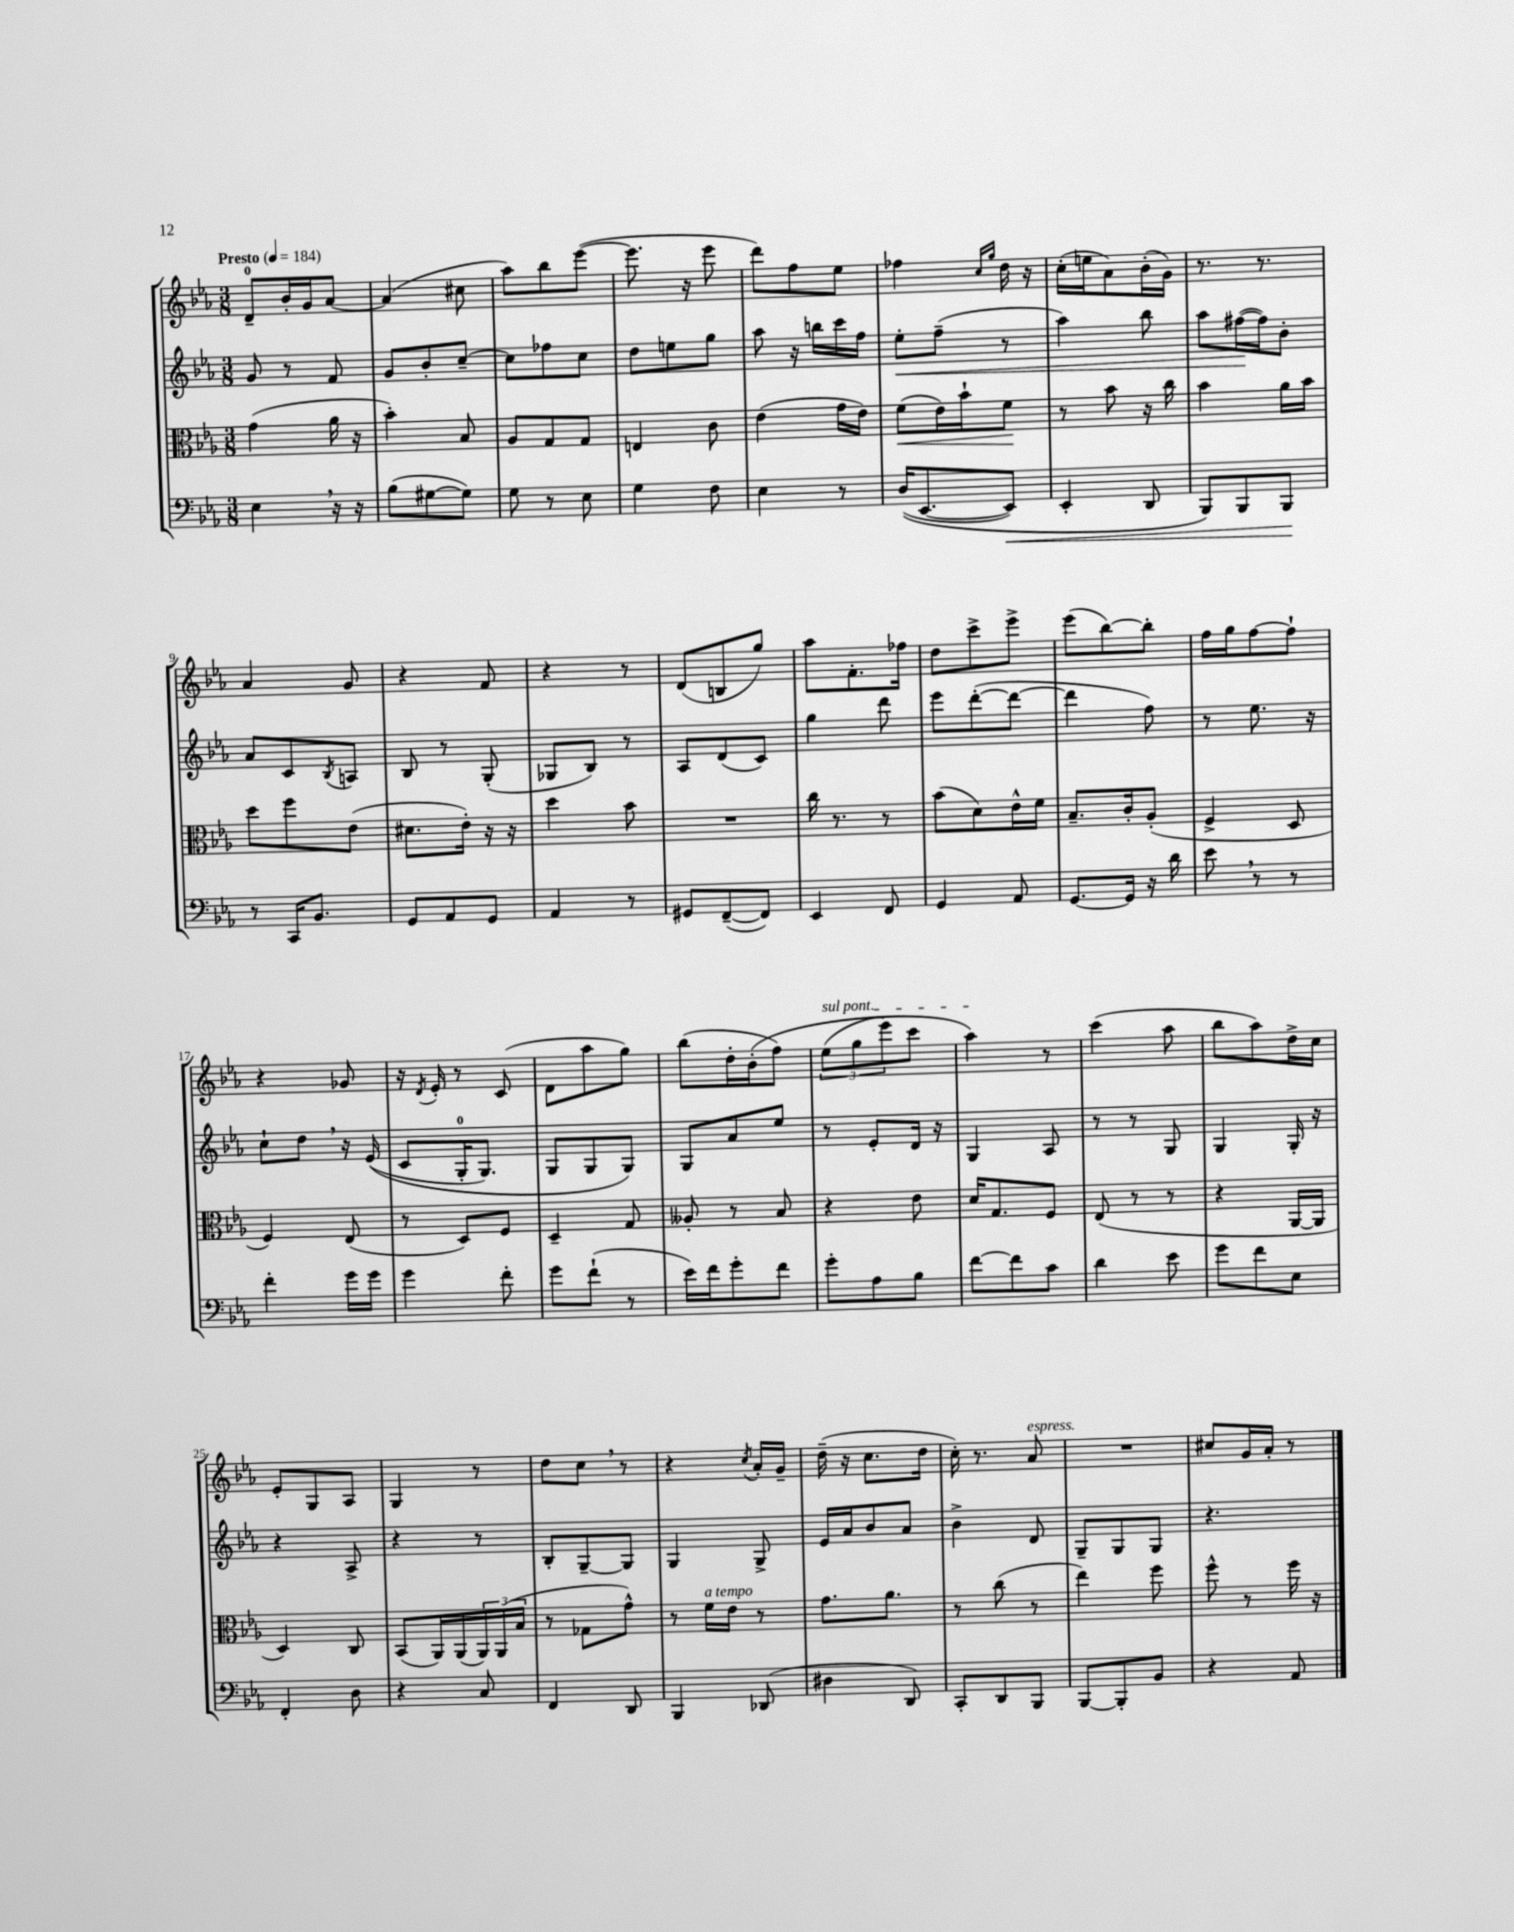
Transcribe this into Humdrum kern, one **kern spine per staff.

**kern	**kern	**kern	**kern
*staff4	*staff3	*staff2	*staff1
*clefF4	*clefC3	*clefG2	*clefG2
*k[b-e-a-]	*k[b-e-a-]	*k[b-e-a-]	*k[b-e-a-]
*M3/8	*M3/8	*M3/8	*M3/8
*MM184	*MM184	*MM184	*MM184
4E-	(4g	8g	8d~
.	.	8r	16b-'
.	.	.	16g
16r	16a-	8f	[8a-
16r	16r	.	.
=	=	=	=
(8B-	4b-')	8g	(4a-]
[8G#	.	8b-'	.
8G#])	8B-	[8cc~	8cc#
=	=	=	=
8G	8A-	8cc]	8aa-)
8r	8G	8ff-	8bb-
8E-	8G	8cc	([8eee-
=	=	=	=
4G	4E	8dd	8.eee-]
.	.	8ee	.
.	.	.	16r
8F	8c	8gg	8eee-
=	=	=	=
4E-	(4e-	8aa-	8ddd)
.	.	16r	8ff
.	.	16bb	.
8r	16g	16ccc	8ee-
.	16e-)	16ff	.
=	=	=	=
&((16D	(8f	8ee-'	4ff-
[8.EE-	.	.	.
.	16e-)	(8ff~	.
.	16b-`	.	.
.	.	.	16qqcc
.	.	.	16qqgg
8EE-])	8f	8r	16dd
.	.	.	16r
=	=	=	=
4EE-'	8r	4aa-)	(16cc'
.	.	.	16ee
.	8b-	.	8a-)
8DD	16r	8bb-	(16b-'
.	16cc	.	16g)
=	=	=	=
8BBB-&)	4b-	8aa-	8.r
8BBB-	.	([16ff#	.
.	.	16ff#])	8.r
8BBB-	16a-	8b-'	.
.	16b-	.	.
=	=	=	=
8r	8dd	8a-	4a-
16CC	8ff	8c	.
8.BB-	.	.	.
.	.	8qB-	.
.	(8e-	8A	8g
=	=	=	=
8GG	8.d#	8B-	4r
8AA-	.	8r	.
.	16e-')	.	.
8GG	16r	(8G'	8f
.	16r	.	.
=	=	=	=
4AA-	4dd	8G-	4r
.	.	8B-)	.
8r	8b-	8r	8r
=	=	=	=
8GG#	4.r	8A-	(8d
([8FF~	.	(8d	8B
8FF])	.	8c)	8gg)
=	=	=	=
4EE-	16cc	4gg	8aa-
.	8.r	.	.
.	.	.	8.f'
8FF	8r	8ddd	.
.	.	.	16ff-
=	=	=	=
4GG	(8b-	8eee-	8dd
.	8d)	([8ddd'	8ccc^
8AA-	16e-^^	8ddd_	8eee-^
.	16f	.	.
=	=	=	=
[8.GG	8.B-~	4ddd]	(8eee-
.	.	.	[8bb-)
16GG]	16c'	.	.
16r	(8A-'	8ff)	8bb-']
16d	.	.	.
=	=	=	=
8e-	4F^	8r	16ff
.	.	.	16gg
8r	.	8.ee-	[8ff
8r	8D	.	8ff`]
.	.	16r	.
=	=	=	=
4f'	4F)	8cc`	4r
.	.	8dd	.
16g	(8E-	16r	8g-
16g	.	&((16e-	.
=	=	=	=
4g	8r	8c	16r
.	.	.	8qd
.	.	.	16e-'
.	8D)	16G'	8r
.	.	8.G)	.
8f'	8F	.	(8c
=	=	=	=
8g	4D~	8G	8d
(8f`	.	8G	8aa-
8r	8G	8G&)	8gg)
=	=	=	=
16e-)	8A--'	8G	(8bb-
16f	.	.	.
8g'	8r	8a-	16dd'
.	.	.	&(16b-'
8f	8B-	8ee-	8ff)
=	=	=	=
8g'	4r	8r	(12ee-
.	.	.	12gg
8A-	.	8e-'	.
.	.	.	12eee-)
8B-	8e-	16d	8ccc
.	.	16r	.
=	=	=	=
[8f	16d	4G	4aa-&)
.	8.G	.	.
8f]	.	.	.
8c	8F	8A-	8r
=	=	=	=
4d	(8E-	8r	(4ccc
.	8r	8r	.
8e-	8r	8G	8aa-
=	=	=	=
8g	4r	4G	8bb-
8f	.	.	8aa-)
8E-	[16AA-	16G'	16dd^
.	16AA-]	16r	16cc
=	=	=	=
4FF'	4D)	4r	8e-'
.	.	.	8G
8D	8C	8A-^	8A-
=	=	=	=
4r	(8BB-	4r	4G
.	16AA-)	.	.
.	(16AA-	.	.
8C	24AA-)	8r	8r
.	(24AA-	.	.
.	24B-	.	.
=	=	=	=
4FF	8r	8B-'	8dd
.	8G-	[8G~	8cc
8DD	8g^^)	8G]	8r
=	=	=	=
4BBB-	8r	4G	4r
.	16f	.	.
.	16e-	.	.
.	.	.	8qcc
(8DD-	8r	8G^	16a-'
.	.	.	16g~
=	=	=	=
4D#	8.g	16e-	(16dd~
.	.	16a-	16r
.	.	8b-	8.cc
.	8.a-	.	.
8DD)	.	8a-	.
.	.	.	16dd
=	=	=	=
8CC'	8r	4b-^	16cc')
.	.	.	8.r
8DD	(8cc	.	.
8BBB-	8r	8d	8a-
=	=	=	=
[8BBB-	4ee-)	8G~	4.r
8BBB-']	.	8G	.
8BB-	8ff	8G	.
=	=	=	=
4r	8ff^^	4.r	8cc#
.	8r	.	16g
.	.	.	16a-'
8AA-	16ff	.	8r
.	16r	.	.
==	==	==	==
*-	*-	*-	*-
